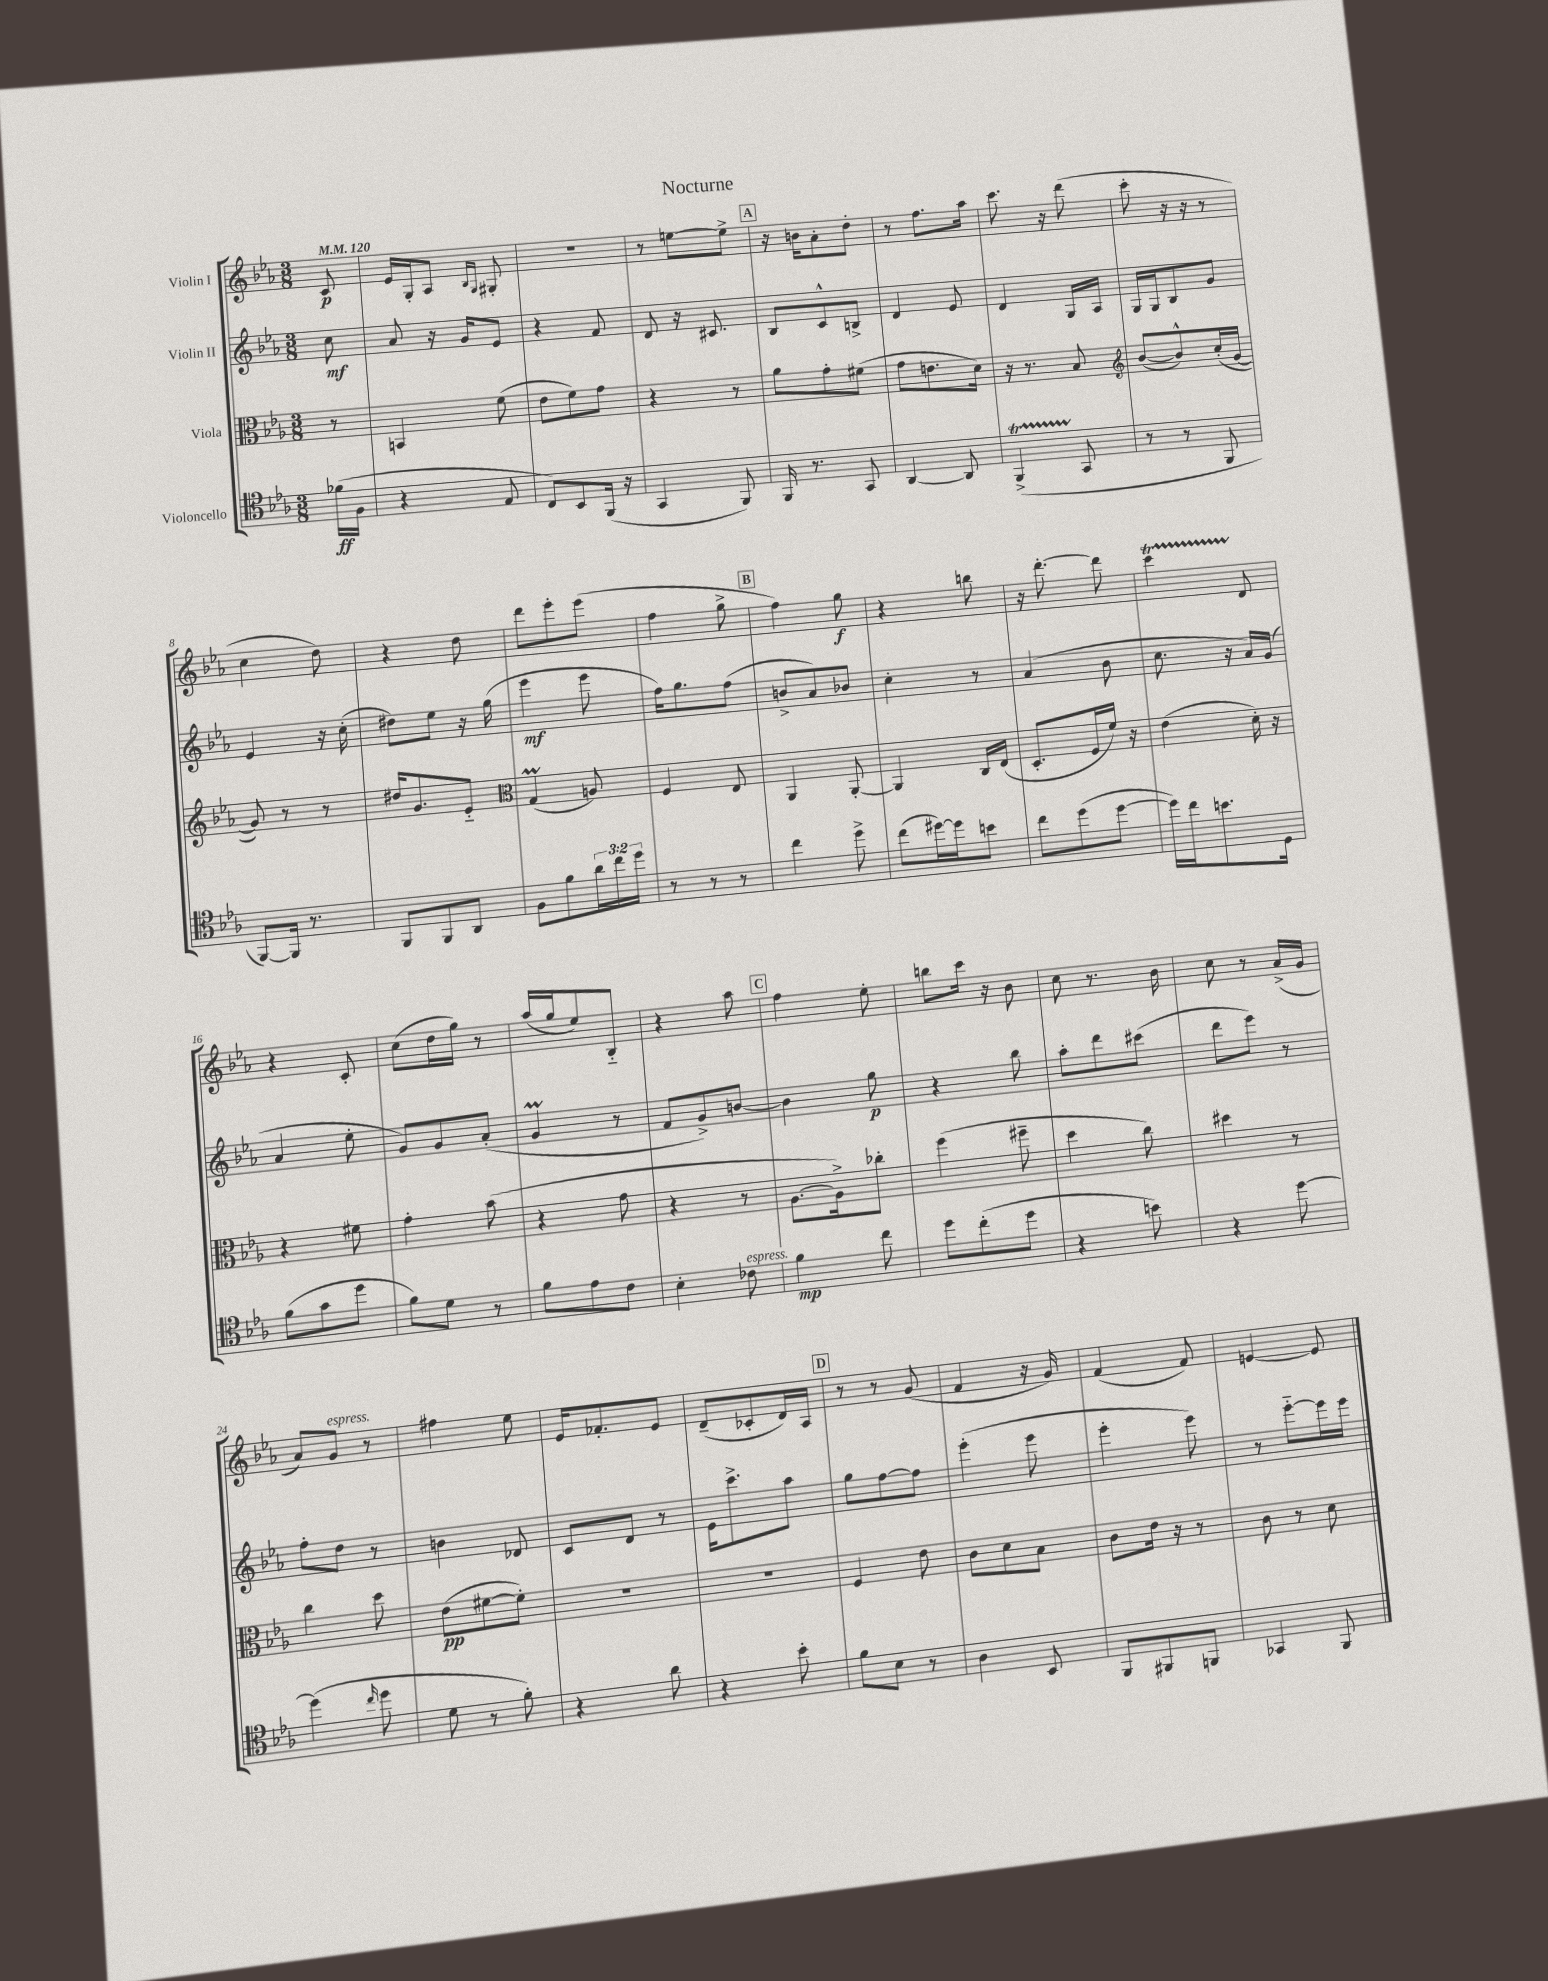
\header { title = "Nocturne" }
<<
\new StaffGroup <<
\new Staff = "s0" \with { instrumentName = "Violin I" } {
    \clef treble \key ees \major \numericTimeSignature \time 3/8 \partial 8 \tempo 4 = 120
    c'8\p |
    ees'16 g16-. aes8 \grace { bes16 g16 } gis8-. |
    R4. |
    r8 e''8~ e''8-> |
    \mark \markup { \box "A" } r16 b'16 aes'8-. d''8-. |
    r8 f''8. aes''16 |
    c'''8. r16 d'''8( |
    c'''8-. r16 r16 r8 |
    c''4 d''8) |
    r4 d''8 |
    d'''8 ees'''8-. ees'''8( |
    f''4 g''8-> |
    \mark \markup { \box "B" } f''4) g''8\f |
    r4 b''8 |
    r16 d'''8.~-. d'''8 |
    c'''4\startTrillSpan d'8\stopTrillSpan |
    r4 c'8-. |
    c''8( d''16 g''16) r8 |
    aes''16( g''16 ees''8) bes8-_ |
    r4 aes''8 |
    \mark \markup { \box "C" } f''4 ees''8-. |
    b''8 c'''16 r16 bes'8 |
    c''8 r8. bes'16 |
    c''8 r8 aes'16->( g'16 |
    aes'8) g'8^\markup { \italic "espress." } r8 |
    fis''4 ees''8 |
    ees'16 fes'8.-. ees'8 |
    d'8--( ces'8-. d'16) aes16 |
    \mark \markup { \box "D" } r8 r8 g'8( |
    f'4 r16 g'16) |
    f'4( f'8) |
    e'4~ e'8 \bar "|." |
}
\new Staff = "s1" \with { instrumentName = "Violin II" } {
    \clef treble \key ees \major \numericTimeSignature \time 3/8 \partial 8
    c''8\mf |
    aes'8 r16 g'16 ees'8 |
    r4 f'8 |
    d'8 r16 cis'8. |
    \mark \markup { \box "A" } bes8 c'8-^ b8-> |
    d'4 ees'8 |
    d'4 g16 aes16 |
    g16 g16 bes8 g'8 |
    ees'4 r16 c''16-.( |
    dis''8) ees''8 r16 g''16( |
    ees'''4\mf ees'''8 |
    f''16) g''8. f''8( |
    \mark \markup { \box "B" } b'8-> aes'8) bes'8 |
    c''4-. r8 |
    aes'4( bes'8 |
    c''8. r16 aes'16) g'16( |
    aes'4 ees''8-. |
    g'8) g'8 aes'8-.( |
    g'4\prall r8 |
    f'8 g'8->) b'8~ |
    \mark \markup { \box "C" } b'4 g''8\p |
    r4 bes''8 |
    aes''8-. d'''8 cis'''8( |
    d'''8 ees'''8) r8 |
    f''8-. d''8 r8 |
    b'4 des'8 |
    c'8 d'8 r8 |
    ees'16 c'''8.-> aes''8 |
    \mark \markup { \box "D" } g''8 f''8~ f''8 |
    ees'''4-.( ees'''8 |
    ees'''4-. ees'''8) |
    r8 ees'''8~-_ ees'''16 ees'''16 \bar "|." |
}
\new Staff = "s2" \with { instrumentName = "Viola" } {
    \clef alto \key ees \major \numericTimeSignature \time 3/8 \partial 8
    r8 |
    b,4 f'8( |
    ees'8 f'8) g'8 |
    r4 r8 |
    \mark \markup { \box "A" } aes'8 g'8-. fis'8( |
    g'8 e'8. d'16) |
    r16 r8. bes8 |
    \clef treble bes'8~( bes'8-^) c''16-.( g'16~ |
    g'8) r8 r8 |
    dis''16 g'8. ees'8-_ |
    \clef alto g4\prall( a8) |
    f4 ees8 |
    \mark \markup { \box "B" } aes,4 aes,8~-. |
    aes,4 c16 ees16( |
    d8.-. f16 f'16) r16 |
    ees'4( d'16-.) r16 |
    r4 fis'8 |
    g'4-. bes'8( |
    r4 g'8 |
    r4 r8 |
    \mark \markup { \box "C" } aes8.~ aes16->) ces''8-. |
    f''4( fis''8-- |
    d''4 c''8) |
    dis''4 r8 |
    c''4 d''8 |
    ees'8\pp( fis'8~ fis'8-.) |
    R4. |
    R4. |
    \mark \markup { \box "D" } f4 ees'8 |
    c'8 d'8 bes8 |
    c'8 ees'16 r16 r8 |
    c'8 r8 d'8 \bar "|." |
}
\new Staff = "s3" \with { instrumentName = "Violoncello" } {
    \clef tenor \key ees \major \numericTimeSignature \time 3/8 \override Staff.TupletNumber.text = #tuplet-number::calc-fraction-text \partial 8
    fes'16\ff( f16 |
    r4 ees8 |
    c8) bes,8 f,16( r16 |
    g,4 f,8) |
    \mark \markup { \box "A" } f,16 r8. g,8 |
    aes,4~ aes,8 |
    f,4->\startTrillSpan( g,8\stopTrillSpan |
    r8 r8 f,8 |
    f,8~) f,16 r8. |
    f,8 f,8 aes,8 |
    f8 f'8 \tuplet 3/2 { aes'16 c''16 d''16 } |
    r8 r8 r8 |
    \mark \markup { \box "B" } c''4 d''8-> |
    c''8( dis''16~) dis''16 b'8 |
    c''8 d''8( d''8~ |
    d''16) c''16 b'8. d16 |
    f'8( g'8 d''8 |
    f'8) d'8 r8 |
    f'8 ees'8 c'8 |
    bes4-. ces'8^\markup { \italic "espress." } |
    \mark \markup { \box "C" } f'4\mp c''8 |
    d''8 c''8-.( d''8 |
    r4 b'8) |
    r4 d''8~ |
    d''4( \grace { c''16 } d''8 |
    d'8 r8 f'8-.) |
    r4 aes'8 |
    r4 bes'8-. |
    \mark \markup { \box "D" } f'8 bes8 r8 |
    aes4 bes,8 |
    f,8 fis,8 f,8 |
    ges,4 f,8 \bar "|." |
}
>>
>>
